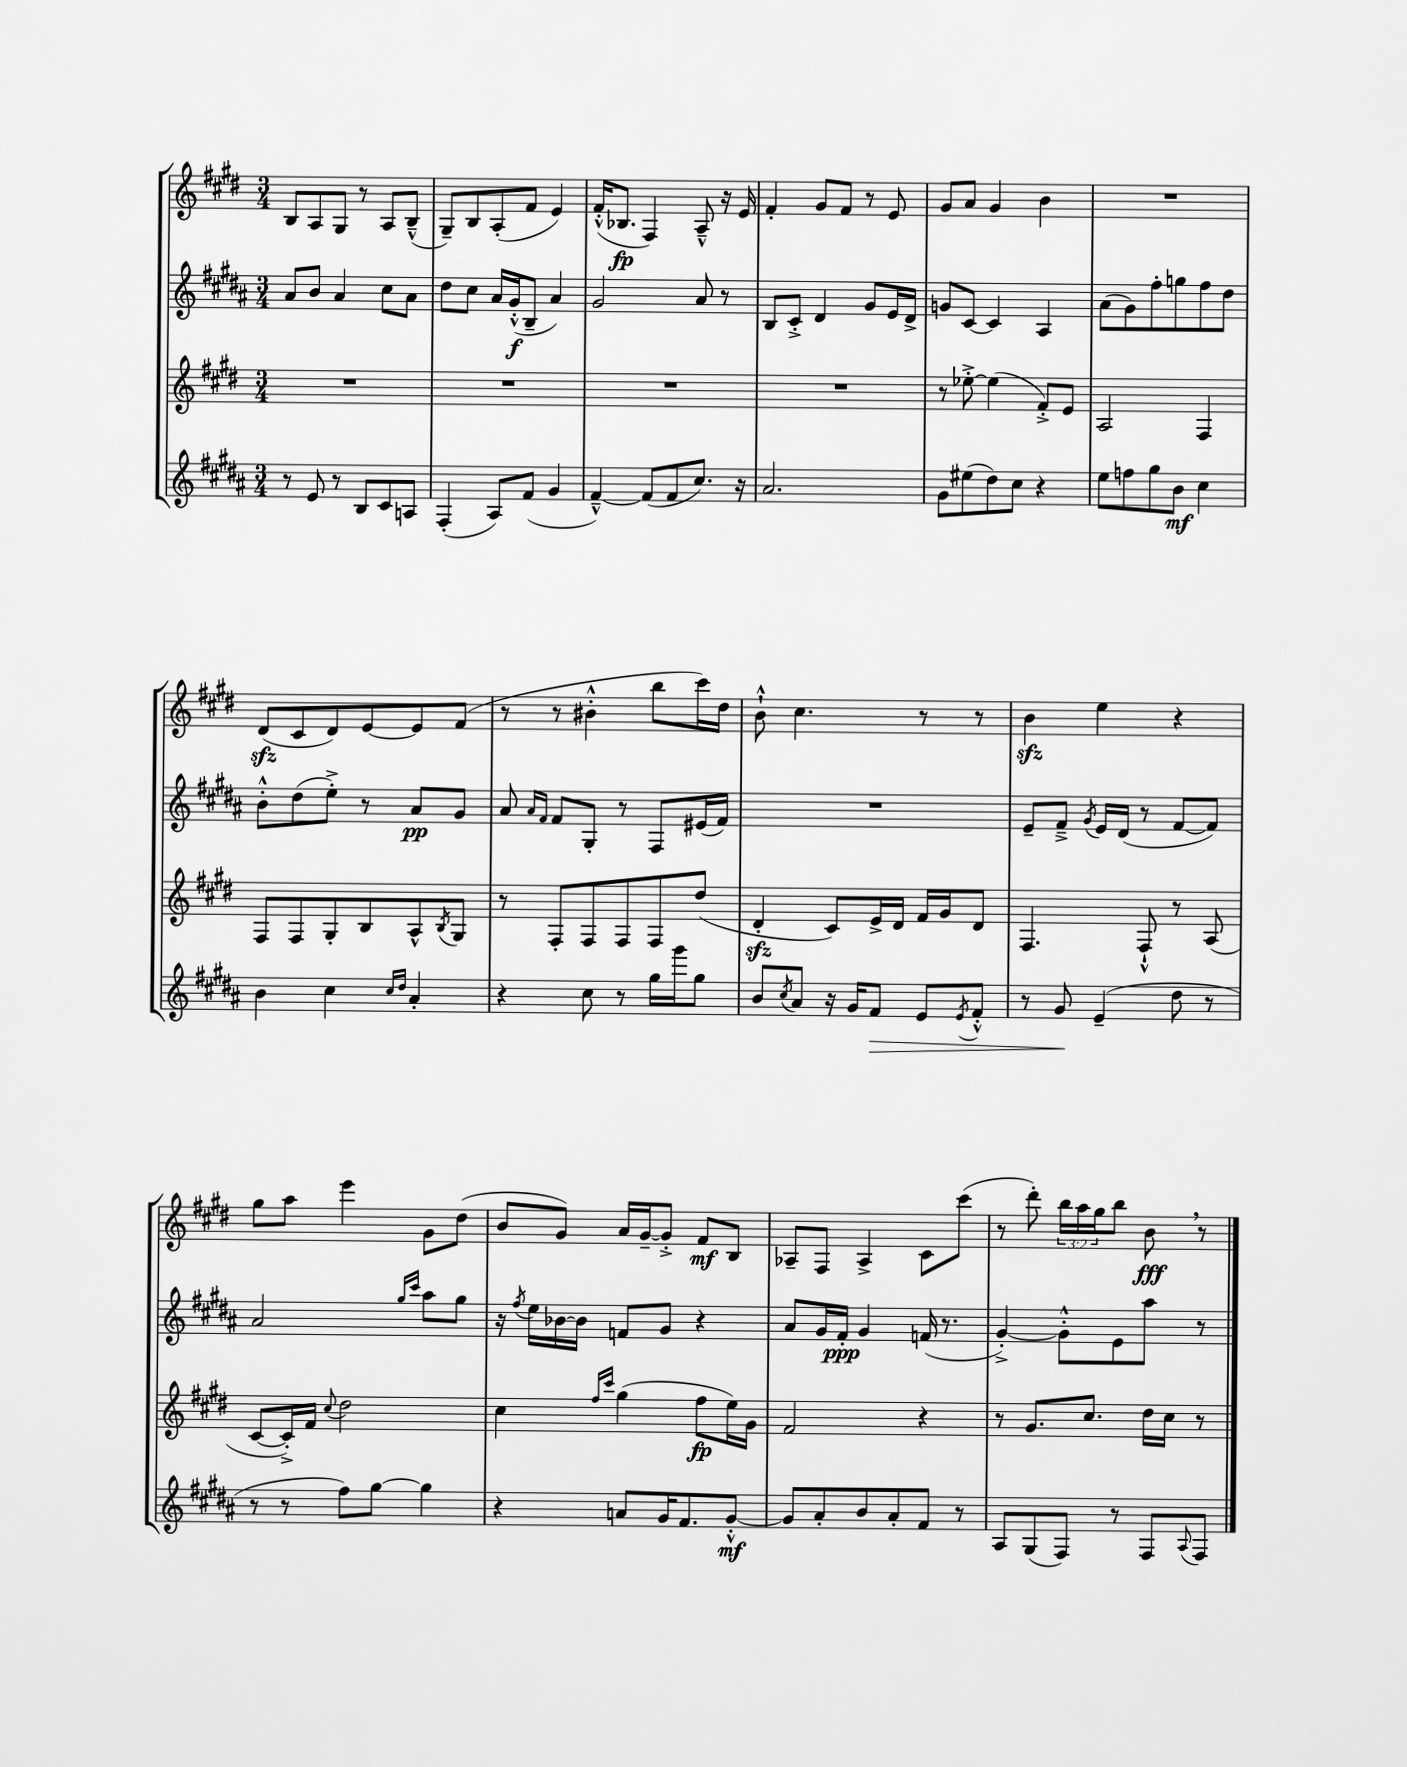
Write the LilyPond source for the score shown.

<<
\new StaffGroup <<
\new Staff = "s0" {
    \clef treble \key e \major \numericTimeSignature \time 3/4 \override Staff.TupletNumber.text = #tuplet-number::calc-fraction-text
    b8 a8 gis8 r8 a8 b8---^( |
    gis8--) b8 a8-.( fis'8 e'4) |
    fis'16-.-^( bes8.\fp fis4) a8---^ r16 e'16 |
    fis'4-. gis'8 fis'8 r8 e'8 |
    gis'8 a'8 gis'4 b'4 |
    R2. |
    dis'8\sfz( cis'8 dis'8) e'8~ e'8 fis'8( |
    r8 r8 bis'4-.-^ b''8 cis'''16) dis''16 |
    b'8-!-^ cis''4. r8 r8 |
    b'4\sfz e''4 r4 |
    gis''8 a''8 e'''4 gis'8 dis''8( |
    b'8 gis'8) a'16 gis'16~-- gis'8-.-> fis'8\mf b8 |
    aes8-- fis8 aes4-> cis'8 cis'''8( |
    r8 dis'''8-.) \tuplet 3/2 { b''16 a''16 gis''16 } b''8 b'8\fff \breathe r8 \bar "|." |
}
\new Staff = "s1" {
    \clef treble \key b \major \numericTimeSignature \time 3/4
    ais'8 b'8 ais'4 cis''8 ais'8 |
    dis''8 cis''8 ais'16 gis'16-.-^\f( b8-- ais'4) |
    gis'2 ais'8 r8 |
    b8 cis'8-.-> dis'4 gis'8 e'16 dis'16-> |
    g'8 cis'8~ cis'4 ais4 |
    ais'8( gis'8) fis''8-. g''8 fis''8 dis''8 |
    b'8-.-^ dis''8( e''8-.->) r8 ais'8\pp gis'8 |
    ais'8 \grace { ais'16 fis'16 } fis'8 gis8-. r8 fis8 eis'16( fis'16) |
    R2. |
    e'8-- fis'8---> \acciaccatura { gis'8 } e'16 dis'16( r8 fis'8~ fis'8) |
    ais'2 \grace { gis''16 cis'''16 } ais''8 gis''8 |
    r16 \acciaccatura { fis''8 } e''16 bes'16~ bes'16 f'8 gis'8 r4 |
    ais'8 gis'16 fis'16-.\ppp gis'4 f'16( r8. |
    gis'4~-.->) gis'8-.-^ e'8 ais''8 r8 \bar "|." |
}
\new Staff = "s2" {
    \clef treble \key e \major \numericTimeSignature \time 3/4
    R2. |
    R2. |
    R2. |
    R2. |
    r8 ees''8~-.-> ees''4( fis'8-.->) e'8 |
    a2 fis4 |
    fis8 fis8 gis8-. b8 a8-^ \acciaccatura { b8 } gis8 |
    r8 fis8-. fis8 fis8 fis8 dis''8( |
    dis'4-.\sfz cis'8) e'16-> dis'16 fis'16 gis'16 dis'8 |
    fis4. fis8-!-^ r8 a8( |
    cis'8~ cis'16-.->) fis'16 \appoggiatura { cis''8 } dis''2 |
    cis''4 \grace { fis''16 cis'''16 } gis''4( fis''8\fp e''16) gis'16 |
    fis'2 r4 |
    r8 gis'8. cis''8. dis''16 cis''16 r8 \bar "|." |
}
\new Staff = "s3" {
    \clef treble \key b \major \numericTimeSignature \time 3/4
    r8 e'8 r8 b8 cis'8 a8 |
    fis4-.( ais8) fis'8( gis'4 |
    fis'4~---^) fis'8( fis'8 cis''8.) r16 |
    ais'2. |
    gis'8 eis''8( dis''8) cis''8 r4 |
    e''8 f''8 gis''8 b'8\mf cis''4 |
    b'4 cis''4 \grace { cis''16 dis''16 } ais'4-. |
    r4 cis''8 r8 gis''16 gis'''16 gis''8 |
    b'8 \acciaccatura { cis''8 } ais'8 r16 gis'16 fis'8\> e'8 \acciaccatura { e'8 } fis'8-.-^ |
    r8 gis'8\! e'4--( dis''8 r8 |
    r8 r8 fis''8) gis''8~ gis''4 |
    r4 a'8 gis'16 fis'8. gis'8~-.-^\mf |
    gis'8 ais'8-. b'8 ais'8-. fis'8 r8 |
    ais8 gis8( fis8) r8 fis8 \appoggiatura { ais8 } fis8 \bar "|." |
}
>>
>>
\layout { \context { \Score \remove "Bar_number_engraver" } }
